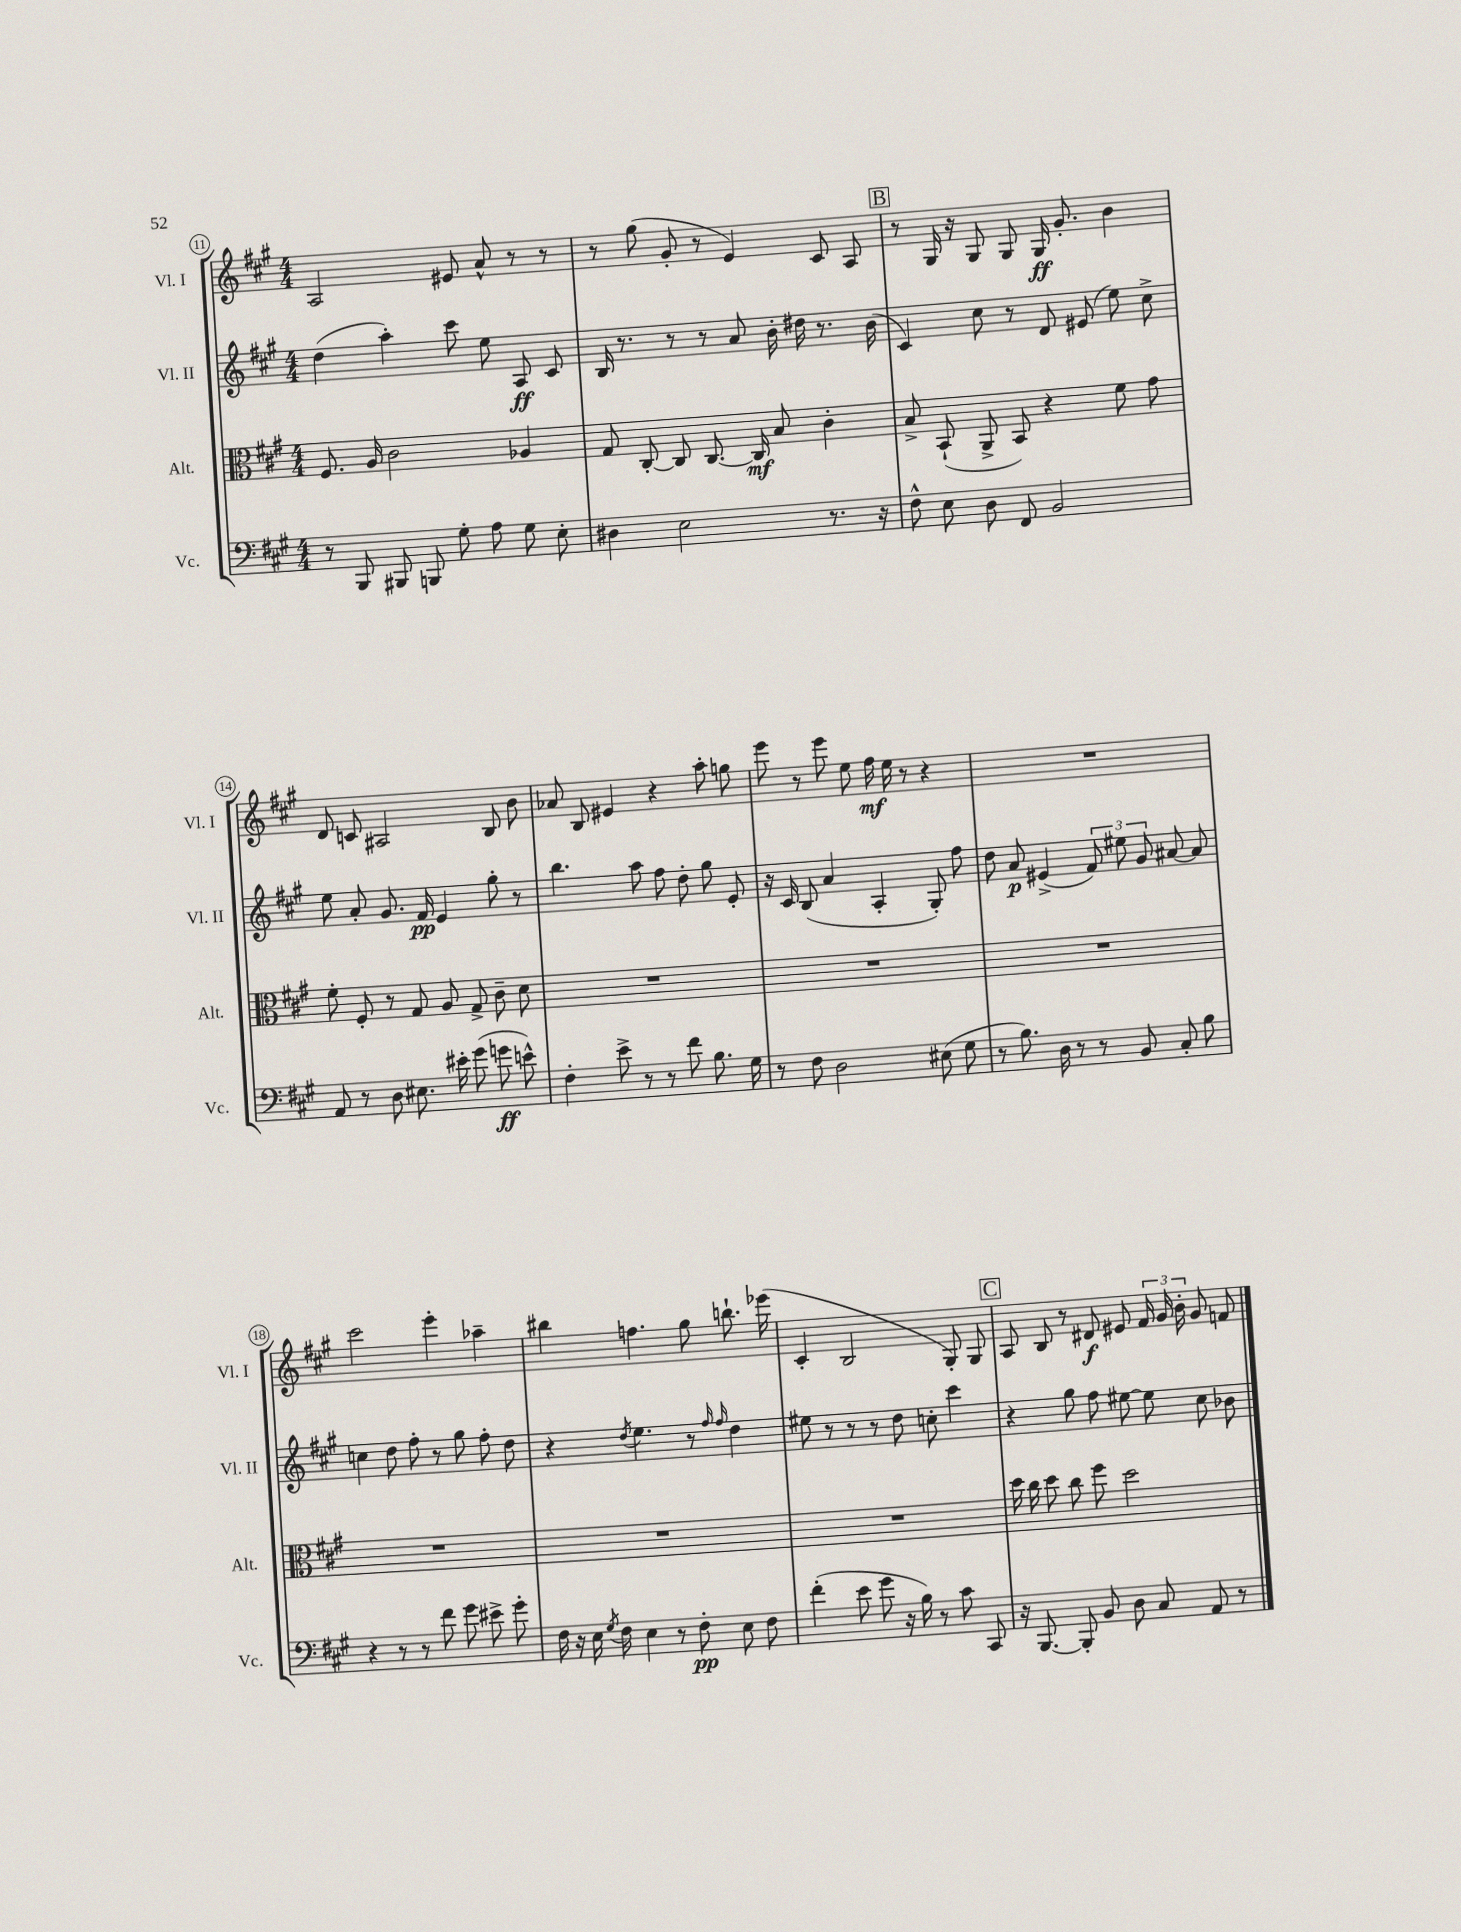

**kern	**kern	**kern	**kern
*staff4	*staff3	*staff2	*staff1
*clefF4	*clefC3	*clefG2	*clefG2
*k[f#c#g#]	*k[f#c#g#]	*k[f#c#g#]	*k[f#c#g#]
*M4/4	*M4/4	*M4/4	*M4/4
8r	8.F#	(4dd	2A
8BBB	.	.	.
.	16A	.	.
8BBB#	2c#	4aa')	.
8BBB	.	.	.
8G#'	.	8ccc#	8e#
8A	.	8ee	8a^^
8G#	4A-	8A	8r
8E'	.	8c#	8r
=	=	=	=
4D#	8G#	16B	8r
.	.	8.r	.
.	[8C#'	.	(8gg#
2E	8C#]	8r	8g#'
.	[8.C#	8r	8r
.	.	8a	4e)
.	16C#]	.	.
.	8B	16b'	.
.	.	16dd#	.
8.r	4c#'	8.r	8c#
.	.	.	8A
16r	.	(16b	.
=	=	=	=
8F#^^	8B^	4c#)	8r
8E	(8BB`	.	16G#
.	.	.	16r
8D	8AA^	8cc#	8G#
8FF#	8BB)	8r	8G#
2BB	4r	8d	16G#
.	.	.	8.g#'
.	.	(8e#	.
.	8f#	8ee)	4b
.	8g#	8cc#^	.
=	=	=	=
8AA	8f#'	8ee	8d
8r	8F#'	8a'	8c
8D	8r	8.g#	2A#
8.E#	8G#	.	.
.	.	16f#	.
.	8A	4e	.
16e#'	.	.	.
(8g#	8G#^	.	.
8g	8c#~	8gg#'	8B
8e^^)	8d	8r	8b
=	=	=	=
4F#'	1r	4.bb	8a-
.	.	.	8B
8e^	.	.	4e#
8r	.	8aa	.
8r	.	8ff#	4r
8f#	.	8dd'	.
8.B	.	8gg#	8aa'
.	.	8e'	8gg
16G#	.	.	.
=	=	=	=
8r	1r	16r	8eee
.	.	16c#	.
8F#	.	(8B	8r
2D	.	4a	8eee
.	.	.	8ee
.	.	4A'	16ff#
.	.	.	16ee
.	.	.	8r
(8E#	.	8G#')	4r
8G#	.	8ff#	.
=	=	=	=
8r	1r	8dd	1r
8.B)	.	8a	.
.	.	(4e#^	.
16D	.	.	.
8r	.	.	.
8r	.	12f#)	.
.	.	12ee#	.
8BB	.	.	.
.	.	12g#	.
8C#'	.	[8a#	.
8B	.	8a#]	.
=	=	=	=
4r	1r	4cc	2ccc#
8r	.	8dd	.
8r	.	8ff#'	.
8f#	.	8r	4eee'
8g#	.	8gg#	.
8e#^	.	8ff#'	4aa-~
8g#'	.	8dd	.
=	=	=	=
16F#	1r	4r	4bb#
16r	.	.	.
16E	.	.	.
8qG#	.	.	.
16F#	.	.	.
.	.	8qdd	.
4E	.	4.ee	4.ff
8r	.	.	.
8F#'	.	8r	8gg#
.	.	16qqff#	.
.	.	16qqff#	.
8E	.	4dd	8.bb`
8F#	.	.	.
.	.	.	(16eee-
=	=	=	=
(4f#'	1r	8ee#	4c#'
.	.	8r	.
8e	.	8r	2B
8g#	.	8r	.
16r	.	8dd	.
16B)	.	.	.
8r	.	8cc'	.
8c#	.	4ccc#	8G#')
8CC#	.	.	8G#
=	=	=	=
16r	16dd	4r	8A
[8.BBB	16cc#	.	.
.	8dd	.	8B
8BBB']	8cc#	8gg#	8r
8BB	8ff#	8ff#	8d#
8D	2dd	[8ee#	8e#
8C#	.	8ee#]	24f#
.	.	.	24g#
.	.	.	24b'
8AA	.	8cc#	8g#
8r	.	8b-	8f
==	==	==	==
*-	*-	*-	*-
